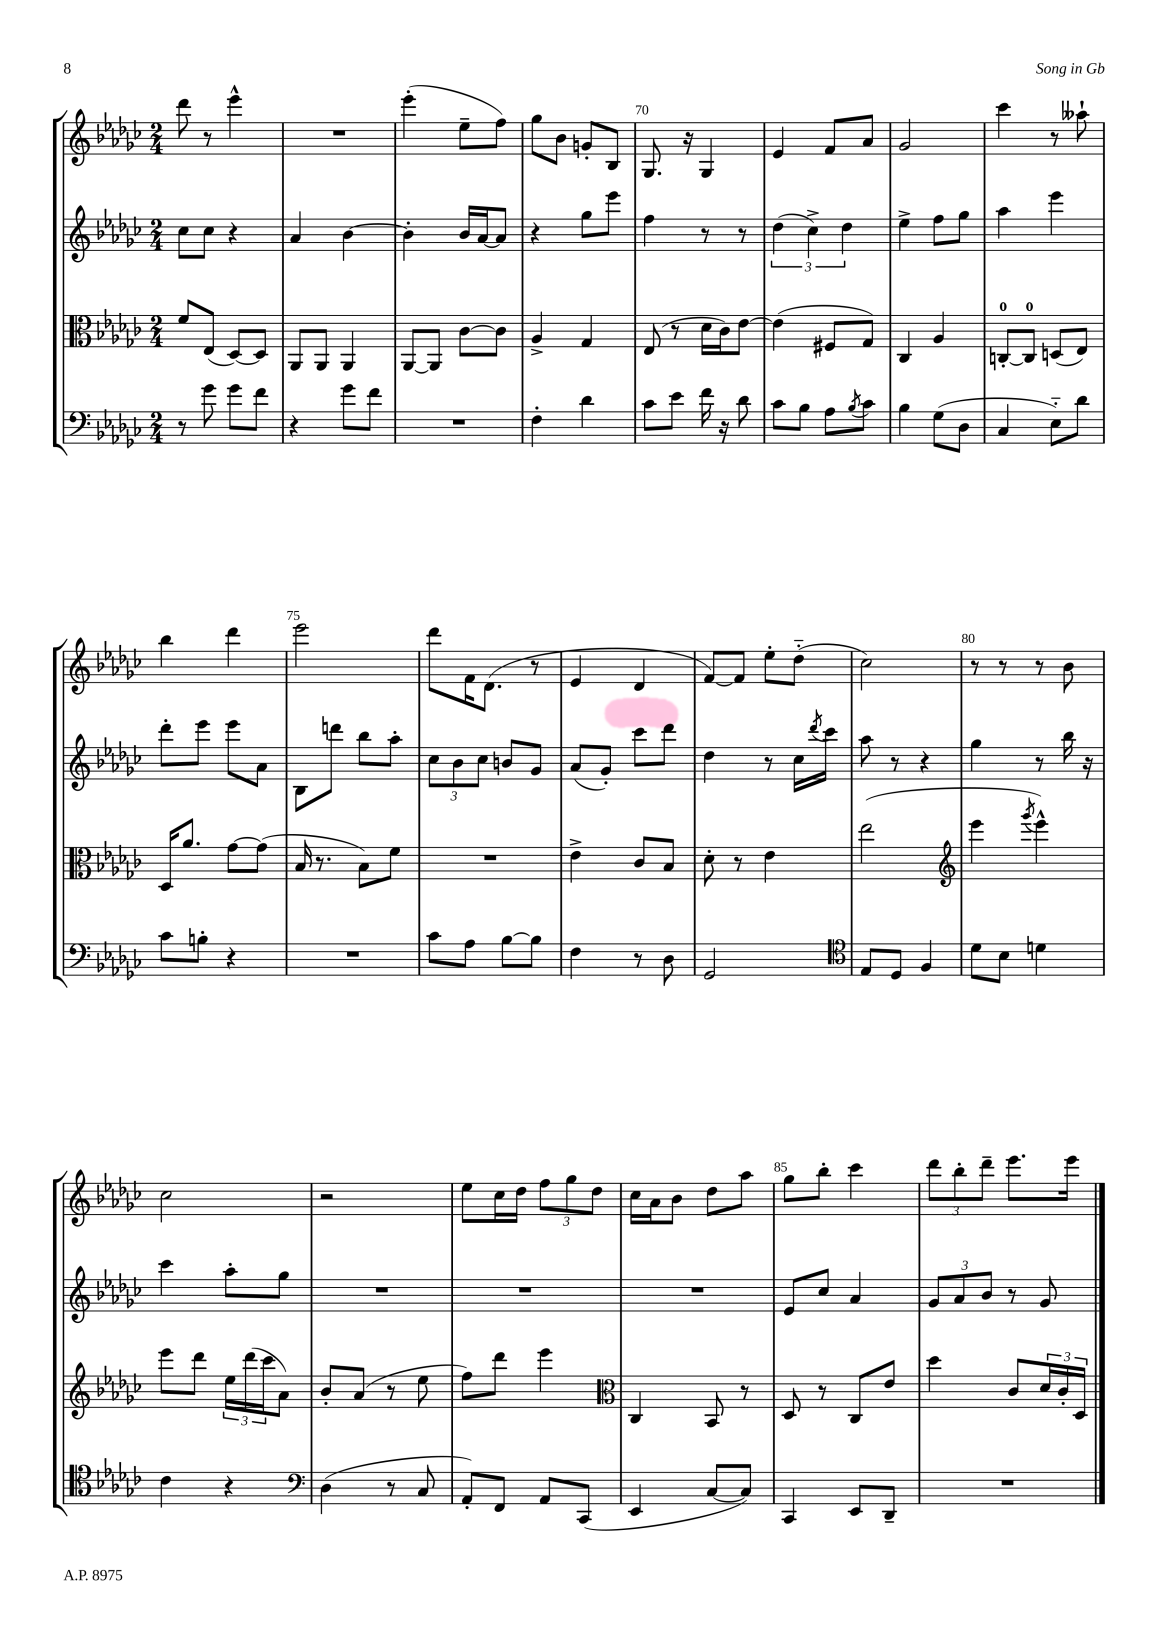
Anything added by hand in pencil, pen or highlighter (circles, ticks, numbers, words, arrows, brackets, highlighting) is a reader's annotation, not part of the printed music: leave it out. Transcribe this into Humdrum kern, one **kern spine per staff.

**kern	**kern	**kern	**kern
*staff4	*staff3	*staff2	*staff1
*clefF4	*clefC3	*clefG2	*clefG2
*k[b-e-a-d-g-c-]	*k[b-e-a-d-g-c-]	*k[b-e-a-d-g-c-]	*k[b-e-a-d-g-c-]
*M2/4	*M2/4	*M2/4	*M2/4
8r	8f	8cc-	8ddd-
8g-	(8E-	8cc-	8r
8g-	[8D-)	4r	4eee-^^
8f	8D-]	.	.
=	=	=	=
4r	8AA-	4a-	2r
.	8AA-	.	.
8g-	4AA-	[4b-	.
8f	.	.	.
=	=	=	=
2r	[8AA-	4b-']	(4eee-'
.	8AA-]	.	.
.	[8c-	16b-	8ee-~
.	.	[16a-	.
.	8c-]	8a-]	8ff)
=	=	=	=
4F'	4A-^	4r	8gg-
.	.	.	8b-
4d-	4G-	8gg-	8g'
.	.	8eee-	8B-
=	=	=	=
8c-	(8E-	4ff	8.G-
8e-	8r	.	.
.	.	.	16r
16f	16d-	8r	4G-
16r	16c-)	.	.
8d-	[8e-	8r	.
=	=	=	=
8c-	(4e-]	(6dd-	4e-
8B-	.	.	.
.	.	6cc-^)	.
8A-	8F#	.	8f
.	.	6dd-	.
8qB-	.	.	.
8c-	8G-)	.	8a-
=	=	=	=
4B-	4C-	4ee-^	2g-
(8G-	4A-	8ff	.
8D-	.	8gg-	.
=	=	=	=
4C-	[8C'	4aa-	4ccc-
.	8C]	.	.
8E-'~)	(8D	4eee-	8r
8d-	8E-)	.	8aa--`
=	=	=	=
8c-	16D-	8ddd-'	4bb-
.	8.a-	.	.
8B'	.	8eee-	.
4r	[8g-	8eee-	4ddd-
.	(8g-]	8a-	.
=	=	=	=
2r	16B-	8B-	2eee-
.	8.r	.	.
.	.	8ddd	.
.	8B-)	8bb-	.
.	8f	8aa-'	.
=	=	=	=
8c-	2r	12cc-	8ddd-
.	.	12b-	.
8A-	.	.	16f
.	.	12cc-	.
.	.	.	(8.d-
[8B-	.	8b	.
8B-]	.	8g-	8r
=	=	=	=
4F	4e-^	(8a-	4e-
.	.	8g-')	.
8r	8c-	8ccc-	4d-
8D-	8B-	8ddd-	.
=	=	=	=
2GG-	8d-'	4dd-	[8f)
.	8r	.	8f]
.	4e-	8r	8ee-'
.	.	16cc-	(8dd-'~
.	.	8qddd-	.
.	.	16ccc-	.
=	=	=	=
*clefC4	*	*	*
8E-	(2ee-	8aa-	2cc-)
8D-	.	8r	.
4F	.	4r	.
=	=	=	=
*	*clefG2	*	*
8d-	4eee-	4gg-	8r
8B-	.	.	8r
.	8qggg-	.	.
4d	4eee-^^)	8r	8r
.	.	16bb-	8b-
.	.	16r	.
=	=	=	=
4c-	8eee-	4ccc-	2cc-
.	8ddd-	.	.
4r	24ee-	8aa-'	.
.	(24ddd-	.	.
.	24ccc-	.	.
.	8a-)	8gg-	.
=	=	=	=
*clefF4	*	*	*
(4D-	8b-'	2r	2r
.	(8a-	.	.
8r	8r	.	.
8C-	8ee-	.	.
=	=	=	=
8AA-')	8ff)	2r	8ee-
8FF	8ddd-	.	16cc-
.	.	.	16dd-
8AA-	4eee-	.	12ff
.	.	.	12gg-
(8CC-	.	.	.
.	.	.	12dd-
=	=	=	=
*	*clefC3	*	*
4EE-	4C-	2r	16cc-
.	.	.	16a-
.	.	.	8b-
[8C-	8BB-	.	8dd-
8C-])	8r	.	8aa-
=	=	=	=
4CC-	8D-	8e-	8gg-
.	8r	8cc-	8bb-'
8EE-	8C-	4a-	4ccc-
8DD-~	8e-	.	.
=	=	=	=
2r	4dd-	12g-	12ddd-
.	.	12a-	12bb-'
.	.	12b-	12ddd-~
.	8c-	8r	8.eee-
.	24d-	8g-	.
.	24c-'	.	.
.	.	.	16eee-
.	24D-	.	.
==	==	==	==
*-	*-	*-	*-
